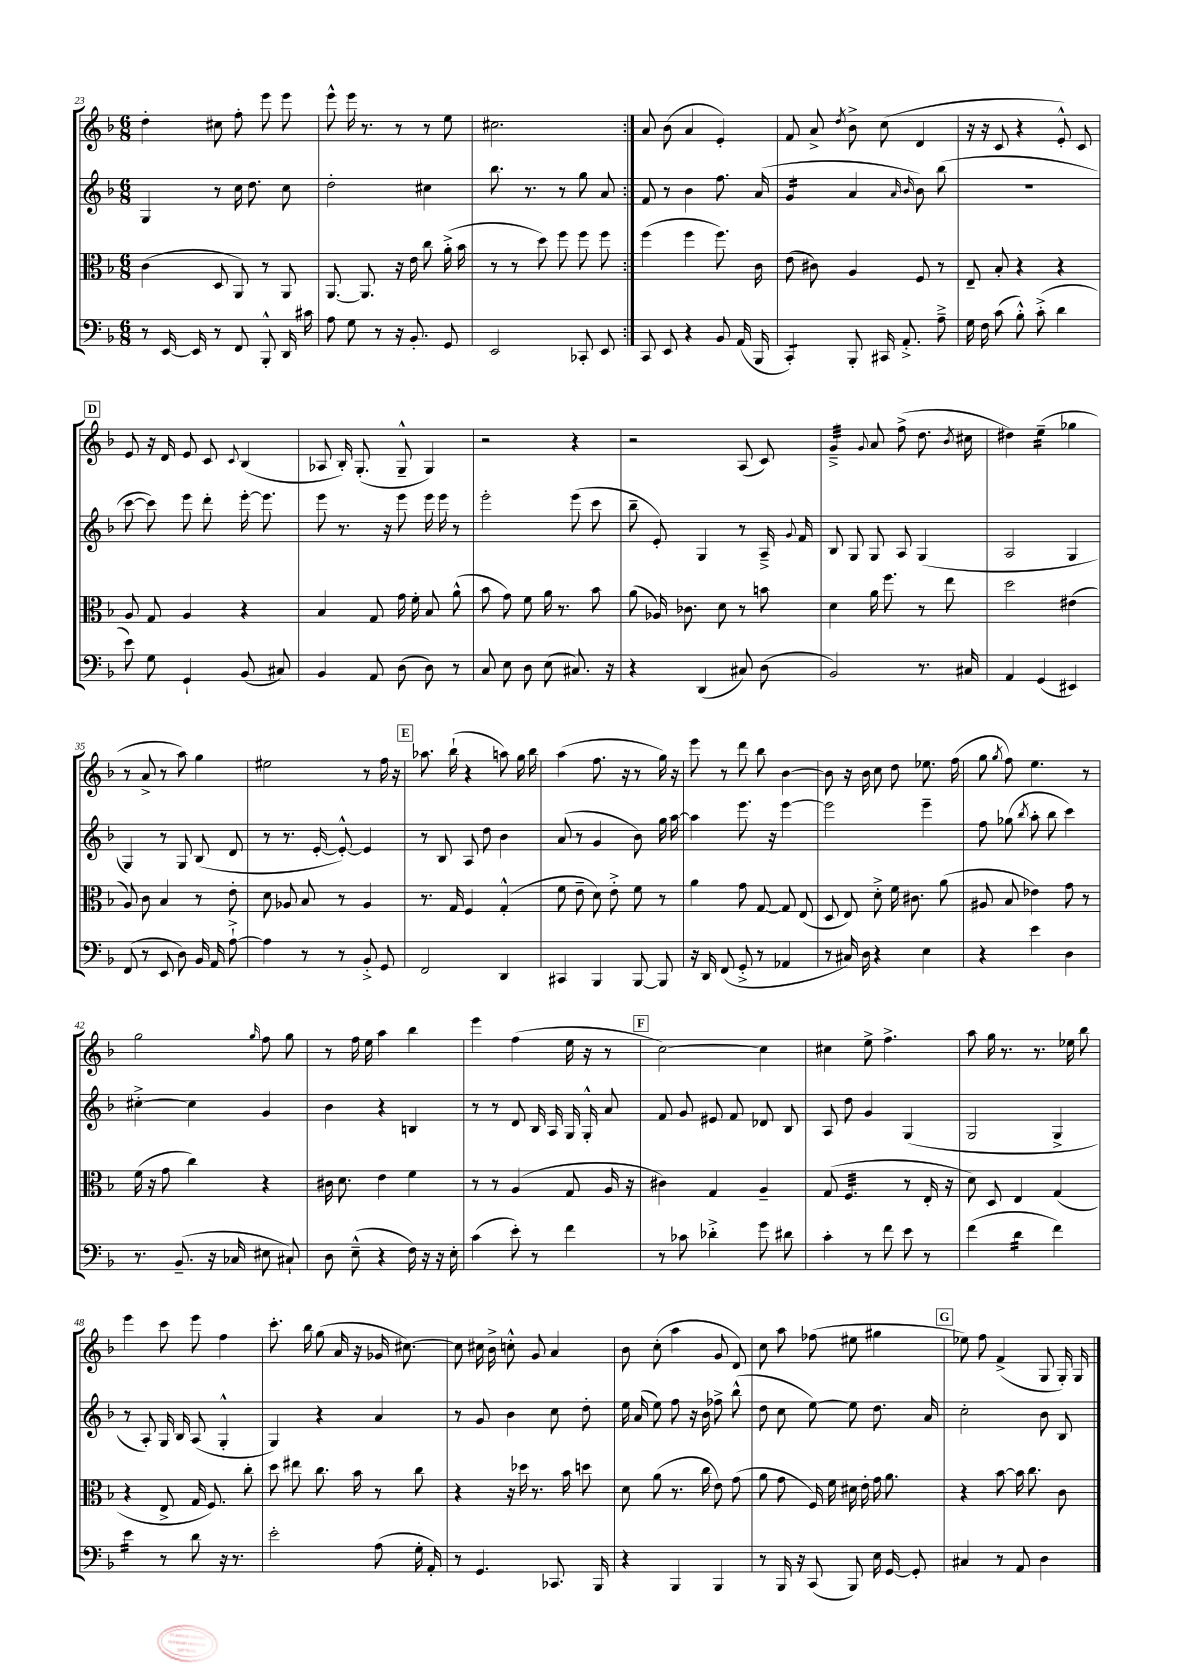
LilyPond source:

<<
\new StaffGroup <<
\new Staff = "s0" {
    \clef treble \key f \major \numericTimeSignature \time 6/8
    \autoBeamOff \repeat volta 2 { d''4-. cis''8 f''8-. e'''8 e'''8 |
    e'''8-^ e'''16 r8. r8 r8 e''8 |
    cis''2. | }
    a'8 bes'8( a'4 e'4-.) |
    f'8 a'8-> \acciaccatura { d''8 } bes'8-> c''8( d'4 |
    r16 r16 c'8 r4 e'8-.-^) c'8 |
    \mark \markup { \box "D" } e'8 r16 d'16 e'8 c'8 \appoggiatura { c'8 } bes4( |
    aes8 bes16-.) g8.-.( g8---^ g4) |
    r2 r4 |
    r2 a8( c'8) |
    g'4:32---> \appoggiatura { g'8 } a'8 f''8->( d''8. \acciaccatura { bes'8 } cis''16 |
    dis''4) e''4:16--( ges''4 |
    r8 a'8-> r8 a''8) g''4 |
    eis''2 r8 f''16 r16 |
    \mark \markup { \box "E" } aes''8. bes''16-!( r4 a''8) g''16 bes''16 |
    a''4( f''8. r16 r8 g''16) r16 |
    e'''8 r8 d'''8 bes''8 bes'4~ |
    bes'8 r16 bes'16 c''8 d''8 ees''8. f''16( |
    g''8 \acciaccatura { g''8 } f''8) e''4. r8 |
    g''2 \grace { g''16 } f''8 g''8 |
    r8 f''16 e''16 a''4 bes''4 |
    e'''4 f''4( e''16 r16 r8 |
    \mark \markup { \box "F" } c''2~) c''4 |
    cis''4 e''8-> f''4.-> |
    a''8 g''16 r8. r8. ees''16 bes''8 |
    e'''4 c'''8 e'''8 f''4 |
    c'''8.-. bes''16 g''8( a'16 r16 ges'16 cis''8.~) |
    cis''8 cis''16 bes'16-> c''8-.-^ g'8 a'4 |
    bes'8 c''8-.( a''4 g'8 d'8) |
    c''8 a''8 fes''8( eis''8 gis''4 |
    \mark \markup { \box "G" } ees''8) f''8 f'4->( g8 g16-.) g16 \bar "|." |
}
\new Staff = "s1" {
    \clef treble \key f \major \numericTimeSignature \time 6/8
    \autoBeamOff \repeat volta 2 { g4 r8 c''16 d''8. c''8 |
    d''2-. cis''4 |
    bes''8. r8. r8 g''8 a'8 | }
    f'8 r8 bes'4 f''8. a'16( |
    g'4:16 a'4 \grace { a'16 bes'16 } bes'8) bes''8( |
    R2. |
    \mark \markup { \box "D" } c'''8~ c'''8) e'''8 d'''8-. e'''16~-. e'''8. |
    e'''8 r8. r16 e'''8 e'''16 e'''16 r8 |
    e'''2-. e'''8( c'''8 |
    bes''8-- e'8-.) g4 r8 a16---> \appoggiatura { g'8 } f'16 |
    bes8 g8 g8 a8 g4( |
    a2 g4 |
    g4) r8 g8 bes8( d'8 |
    r8 r8. e'16~-. e'8~-.-^) e'4 |
    \mark \markup { \box "E" } r8 bes8 a8 d''8 bes'4 |
    a'8( r8 g'4 bes'8) g''16 a''16~ |
    a''4 e'''8. r16 e'''4~ |
    e'''2 e'''4-- |
    f''8 ges''8( \acciaccatura { bes''8 } a''8-. bes''8 c'''4) |
    cis''4~-.-> cis''4 g'4 |
    bes'4 r4 b4 |
    r8 r8 d'8 bes16 a16 g16 g16-.-^ a'8 |
    \mark \markup { \box "F" } f'8 g'8 eis'8 f'8 des'8 bes8 |
    a8 d''8 g'4 g4( |
    g2 g4-> |
    r8 a8-.) g16 bes16 a8( g4-.-^ |
    g4) r4 a'4 |
    r8 g'8 bes'4 c''8 d''8-. |
    e''16 a'16( e''8) f''8 r16 bes'16 fes''8-> bes''8-^( |
    d''8 c''8 e''8~) e''8 d''8. a'16 |
    \mark \markup { \box "G" } c''2-. bes'8 bes8 \bar "|." |
}
\new Staff = "s2" {
    \clef alto \key f \major \numericTimeSignature \time 6/8
    \autoBeamOff \repeat volta 2 { c'4( d8 a,8) r8 a,8 |
    a,8.~ a,8. r16 e'16 c''8 a'16-.->( bes'16 |
    r8 r8 d''8) f''8 f''8 f''8 | }
    f''4( f''4 f''8.) c'16 |
    e'8( cis'8) a4 f8 r8 |
    e8-- bes8-. r4 r4 |
    \mark \markup { \box "D" } a8 g8 a4 r4 |
    bes4 g8 g'16 f'16-. bes8 a'8-^( |
    bes'8 g'8) f'8 a'16 r8. bes'8 |
    a'8( aes16) ces'8. d'8 r8 b'8 |
    d'4 a'16 f''8. r8 e''8 |
    d''2 eis'4( |
    a8) c'8 bes4 r8 e'8-. |
    d'8 aes8 bes8 r8 aes4 |
    \mark \markup { \box "E" } r8. g16 f4 g4-.-^( |
    f'8 e'8-- d'8) e'8-.-> f'8 r8 |
    a'4 g'8 g8~ g8 e8( |
    d8 e8) d'8-.-> f'16 cis'8. a'8( |
    ais8 bes8 ees'4) g'8 r8 |
    f'16( r16 g'8 c''4) r4 |
    cis'16 d'8. e'4 f'4 |
    r8 r8 a4( g8 a16 r16 |
    \mark \markup { \box "F" } cis'4) g4 a4-- |
    g8( f4.:32 r8 e16-. r16 |
    d'8) d8 e4 g4( |
    r4 e8-> g16 f8.) c''8-. |
    d''8 eis''8 c''8. bes'16 r8 c''8 |
    r4 r16 des''16 r8. bes'16 d''8 |
    d'8 a'8( r8. c''16 e'8) g'8( |
    a'8 g'8 f16) f'16 dis'16 e'16-. g'16 a'8. |
    \mark \markup { \box "G" } r4 bes'8~ bes'16 c''8. c'8 \bar "|." |
}
\new Staff = "s3" {
    \clef bass \key f \major \numericTimeSignature \time 6/8
    \autoBeamOff \repeat volta 2 { r8 e,16~ e,16 r8 f,8 bes,,8-.-^ d,16 cis'16 |
    a8 g8 r8 r16 bes,8.-. g,8 |
    e,2 ces,8-. e,8 | }
    c,8 e,8 r4 bes,8 a,16( bes,,16 |
    c,4:8-.) bes,,8-. cis,16 a,8.-.-> a8---> |
    g16 f16 c'8( bes8-.-^) c'8-.->( d'4 |
    \mark \markup { \box "D" } e'8) g8 g,4-! bes,8( cis8) |
    bes,4 a,8 d8( d8) r8 |
    c8 e8 d8 e8( cis8.) r16 |
    r4 d,4( cis8) d8( |
    bes,2) r8. cis16 |
    a,4 g,4( eis,4) |
    f,8( r8 e,8 d8) bes,16 a,16 a8~-!-> |
    a4 r8 r8 bes,8-.-> g,8 |
    \mark \markup { \box "E" } f,2 d,4 |
    cis,4 bes,,4 bes,,8~ bes,,8 |
    r16 d,16 f,8( g,8-.-> r8 aes,4 |
    r8 cis16) d16 r4 e4 |
    r4 e'4 d4 |
    r8. bes,8.--( r16 ces16 eis8 cis8-!) |
    d8 e8---^( r4 f16) r16 r16 e16-. |
    c'4( e'8-.) r8 f'4 |
    \mark \markup { \box "F" } r8 ces'8 des'4-.-> g'8 dis'8 |
    c'4-. r8 f'8 e'8 r8 |
    f'4( d'4:16 f'4) |
    e'4:16 r8 d'8 r16 r8. |
    e'2-. a8( g16-. a,16-.) |
    r8 g,4. ces,8. bes,,16 |
    r4 bes,,4 bes,,4 |
    r8 bes,,16 r16 c,8( bes,,8) e16 g,16~ g,8-. |
    \mark \markup { \box "G" } cis4 r8 a,8 d4 \bar "|." |
}
>>
>>
\layout { \context { \Score currentBarNumber = #23 } }
